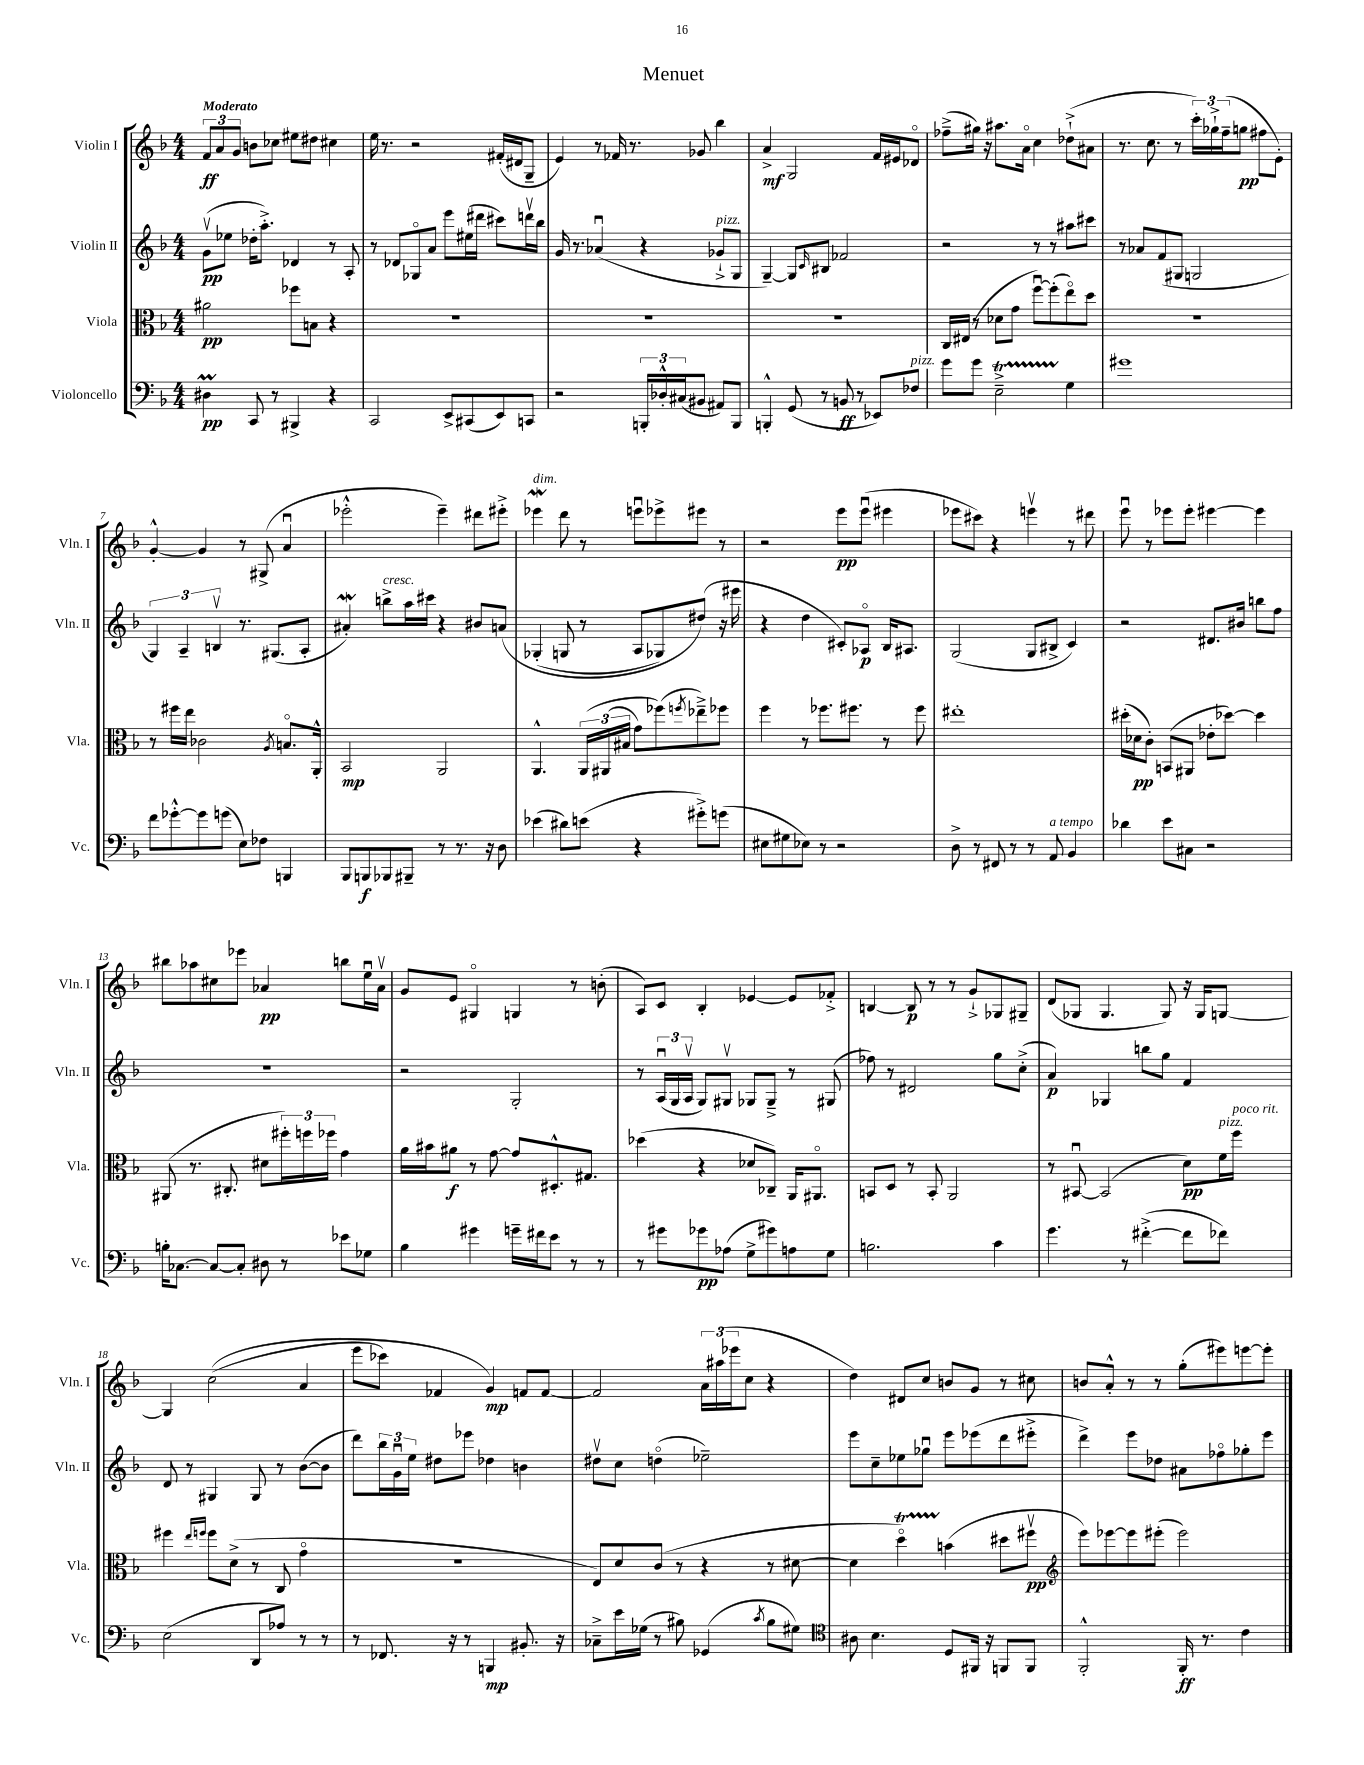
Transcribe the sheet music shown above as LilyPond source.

\header { title = "Menuet" }
<<
\new StaffGroup <<
\new Staff = "s0" \with { instrumentName = "Violin I" shortInstrumentName = "Vln. I" } {
    \clef treble \key f \major \numericTimeSignature \time 4/4 \tempo "Moderato"
    \tuplet 3/2 { f'8\ff a'8 g'8 } b'8 ces''8 eis''8 dis''8 cis''4 |
    e''16 r8. r2 fis'16-.( dis'16 g8-- |
    e'4) r8 fes'16 r8. ges'8 bes''4 |
    a'4->\mf g2 f'16 eis'16 des'8\flageolet |
    fes''8--->( gis''16) r16 ais''8. a'16\flageolet c''4 des''8-!->( ais'8 |
    r8. c''8. r8 \tuplet 3/2 { c'''16-.) ges''16-!-> f''16--( } g''8\pp fis''8 e'8-.) |
    g'4~-.-^ g'4 r8 gis8->( a'4\downbow |
    ees'''2-.-^ ees'''4--) dis'''8 eis'''8-.-> |
    ees'''4\mordent^\markup { \italic "dim." } d'''8 r8 e'''8\downbow ees'''8-> eis'''8 r8 |
    r2 e'''8\pp e'''8\downbow( eis'''4 |
    ees'''8 cis'''8) r4 e'''4\upbow r8 dis'''8 |
    e'''8\downbow r8 ees'''8 ees'''8-. eis'''4~ eis'''4 |
    bis''8 aes''8 cis''8 ees'''8 aes'4\pp b''8 e''16\downbow aes'16\upbow |
    g'8 e'8 gis4\flageolet g4 r8 b'8-.( |
    a8) c'8 bes4-. ees'4~ ees'8 fes'8-.-> |
    b4~ b8\p r8 r8 g'8-!-> ges8 gis8-- |
    d'8( ges8 ges4. ges8) r16 ges16 g8~ |
    g4 c''2(\( a'4 |
    e'''8 ces'''8) fes'4 g'4\mp\) f'8 f'8~ |
    f'2 \tuplet 3/2 { a'16 ais''16( ees'''16 } c''8 r4 |
    d''4) dis'8 c''8 b'8 g'8 r8 cis''8 |
    b'8 a'8-.-^ r8 r8 g''8-.( eis'''8) e'''8~ e'''8-. \bar "|." |
}
\new Staff = "s1" \with { instrumentName = "Violin II" shortInstrumentName = "Vln. II" } {
    \clef treble \key f \major \numericTimeSignature \time 4/4
    g'8\upbow\pp( ees''8 des''16-. a''8.-.->) des'4 r8 a8-. |
    r8 des'8 ges8\flageolet a'8 e'''8 eis''16( dis'''16 cis'''8) d'''16\upbow bes''16 |
    g'16 r8. aes'4\downbow( r4 ges'8-!->^\markup { \italic "pizz." } g8 |
    g4~--) g8 \grace { c'16 } bis8 fes'2 |
    r2 r8 r8 ais''8 cis'''8 |
    r8 aes'8 f'8( gis8 g2 |
    \tuplet 3/2 { g4) a4-- b4\upbow } r8. gis8.( a8-. |
    ais'4-.\mordent) b''8->^\markup { \italic "cresc." } a''16 cis'''16 r4 bis'8 a'8\( |
    ges4-.( g8 r8 a8 ges8) dis''8(\) r16 eis'''16 |
    r4 d''4 cis'8-.) aes8\flageolet\p bes16 ais8. |
    g2( g8 bis8-> c'4) |
    r2 dis'8. bis'16 b''8 f''8 |
    R1 |
    r2 g2-. |
    r8 \tuplet 3/2 { a16\downbow( g16 a16\upbow } g8) gis8\upbow ges8 ges8---> r8 gis8( |
    fes''8) r8 dis'2 g''8 c''8-.->( |
    a'4\p) ges4 b''8 g''8 f'4 |
    d'8 r8 gis4 gis8 r8 bes'8~( bes'8 |
    d'''8) \tuplet 3/2 { bes''16 g'16\downbow e''16 } dis''8 ees'''8 des''4 b'4 |
    dis''8\upbow c''8 d''4\flageolet( ees''2--) |
    e'''8 c''8-- ees''8 ges''8\downbow e'''8 ees'''8( d'''8 eis'''8-.-> |
    d'''4->) e'''8 des''8 ais'8 fes''8\flageolet ges''8-. e'''8 \bar "|." |
}
\new Staff = "s2" \with { instrumentName = "Viola" shortInstrumentName = "Vla." } {
    \clef alto \key f \major \numericTimeSignature \time 4/4
    ais'2\pp fes''8 b8 r4 |
    R1 |
    R1 |
    R1 |
    c16 eis16( r8 des'8 g'8 f''8~\downbow) f''8-.( e''8\flageolet) d''8 |
    r1 |
    r8 fis''16 e''16 ces'2 \acciaccatura { a8 } b8.\flageolet a,16-.-^ |
    bes,2\mp a,2 |
    a,4.-^ \tuplet 3/2 { a,16\( ais,16( bis16 } g'8) fes''8(\) \acciaccatura { f''8 } ees''8--->) fes''8 |
    f''4 r8 fes''8. fis''8. r8 fis''8 |
    eis''1-. |
    dis''16-.( des'16\pp c'8-.) b,8( ais,8 ees'8-. des''8~) des''4 |
    ais,8( r8. cis8.-. dis'8 \tuplet 3/2 { fis''16-.) f''16 fes''16 } g'4 |
    a'16 bis'16 ais'8\f r8 g'8~ g'8 dis8.-.-^ gis8. |
    des''4( r4 des'8 ces8--) a,16 ais,8.\flageolet |
    b,8 d8 r8 b,8-. a,2 |
    r8 bis,8~\downbow bis,2( d'8\pp) f'16^\markup { \italic "pizz." } f''16^\markup { \italic "poco rit." } |
    fis''4 \grace { e''16 f''16 } f''8 d'8->( r8 c8 g'4\flageolet |
    r1 |
    e8) d'8 c'8( r8 r4 r8 dis'8~ |
    dis'4 d''4\flageolet\startTrillSpan) b'4\stopTrillSpan( dis''8 fis''8\upbow\pp |
    \clef treble e'''8) ees'''8~ ees'''8 eis'''8-.( eis'''2) \bar "|." |
}
\new Staff = "s3" \with { instrumentName = "Violoncello" shortInstrumentName = "Vc." } {
    \clef bass \key f \major \numericTimeSignature \time 4/4
    dis4\prall\pp c,8 r8 bis,,4-> r4 |
    c,2 e,8-> cis,8( e,8) c,8 |
    r2 \tuplet 3/2 { b,,16-. des16-.-^ cis16( } bis,8 ais,8) b,,8 |
    b,,4-.-^ g,8( r8 b,8\ff r8 ees,8) fes8^\markup { \italic "pizz." } |
    g'8 g'8 e2--->\startTrillSpan g4\stopTrillSpan |
    gis'1 |
    f'8 ges'8~-.-^ ges'8 g'8( e8) fes8 b,,4 |
    bes,,8 b,,8\f bes,,8 bis,,8-- r8 r8. r16 d8 |
    ees'4( dis'8) e'8( r4 gis'8-.->) g'8( |
    eis8 gis8 ees8) r8 r2 |
    d8-> r8 fis,8 r8 r8 a,8^\markup { \italic "a tempo" } bes,4 |
    des'4 e'8 cis8 r2 |
    b16-. ces8.~ ces8~ ces8-. dis8 r8 ees'8 ges8 |
    bes4 gis'4 g'16-- fis'16 e'8 r8 r8 |
    r8 gis'8 ges'8\pp aes8( g8-> gis'8) a8 g8 |
    b2. c'4 |
    g'4. r8 fis'4~-.->( fis'8 fes'8) |
    e2( d,8 aes8) r8 r8 |
    r8 fes,8. r16 r8 b,,4\mp bis,8.-. r16 |
    ces8---> e'16 ges16( r8 bis8) ges,4( \acciaccatura { c'8 } bis8 gis8) |
    \clef tenor ais8 bes4. d8 fis,16 r16 f,8 f,8 |
    f,2-.-^ f,16-.\ff r8. c'4 \bar "|." |
}
>>
>>
